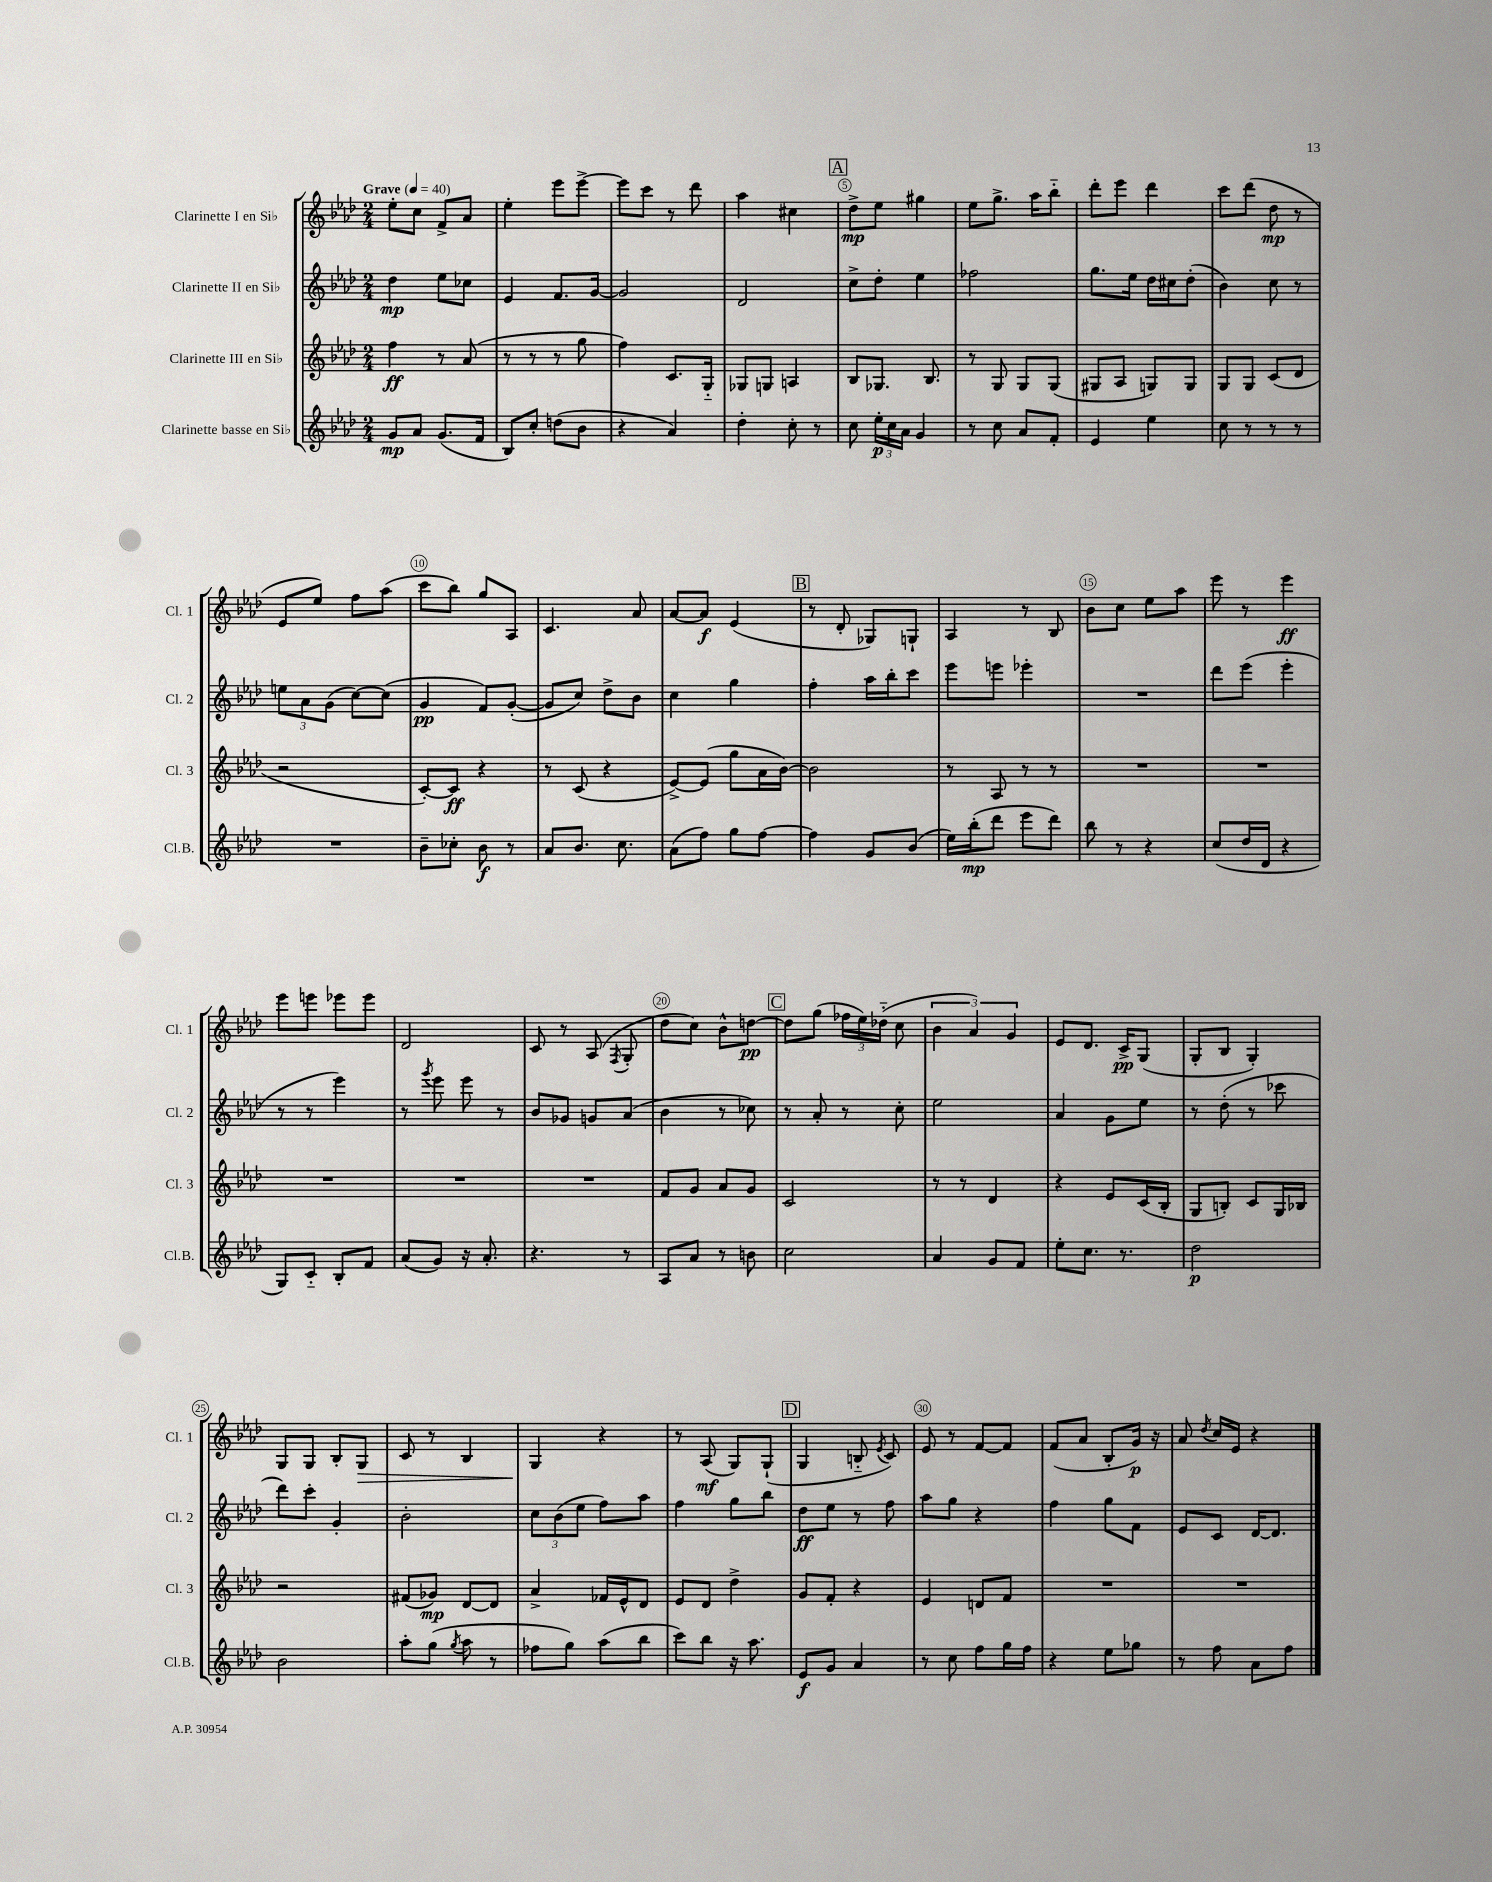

**kern	**dynam	**kern	**dynam	**kern	**dynam	**kern	**dynam
*part4	*part4	*part3	*part3	*part2	*part2	*part1	*part1
*staff4	*staff4	*staff3	*staff3	*staff2	*staff2	*staff1	*staff1
*I"Clarinette basse en Si♭	*	*I"Clarinette III en Si♭	*	*I"Clarinette II en Si♭	*	*I"Clarinette I en Si♭	*
*I'Cl.B.	*	*I'Cl. 3	*	*I'Cl. 2	*	*I'Cl. 1	*
*clefG2	*	*clefG2	*	*clefG2	*	*clefG2	*
*k[b-e-a-d-]	*	*k[b-e-a-d-]	*	*k[b-e-a-d-]	*	*k[b-e-a-d-]	*
*M2/4	*	*M2/4	*	*M2/4	*	*M2/4	*
*MM40	*	*MM40	*	*MM40	*	*MM40	*
=1	=1	=1	=1	=1	=1	=1	=1
!	!	!	!	!	!	!LO:TX:a:B:t=Grave	!
8g/L	mp	4ff\	ff	4dd-\	mp	8ee-'\L	.
8a-/J	.	.	.	.	.	8cc\J	.
(8.g/L	.	8r	.	8ee-\L	.	8f^/L	.
.	.	(8a-/	.	8cc-X\J	.	8a-/J	.
16f/Jk	.	.	.	.	.	.	.
=2	=2	=2	=2	=2	=2	=2	=2
8B-/L)	.	8r	.	4e-/	.	4ee-'\	.
8cc'/J	.	8r	.	.	.	.	.
(8ddn\L	.	8r	.	8.f/L	.	8eee-\L	.
8b-\J	.	8gg\	.	.	.	[8eee-^\J	.
.	.	.	.	[16g/Jk	.	.	.
=3	=3	=3	=3	=3	=3	=3	=3
4r	.	4ff\)	.	2g/]	.	8eee-\L]	.
.	.	.	.	.	.	8ccc\J	.
4a-/)	.	8.c/L	.	.	.	8r	.
.	.	.	.	.	.	8ddd-\	.
.	.	16G/Jk	.	.	.	.	.
=4	=4	=4	=4	=4	=4	=4	=4
4dd-'\	.	8G-X/L	.	2d-/	.	4aa-\	.
.	.	8Gn/J	.	.	.	.	.
8cc'\	.	4An/	.	.	.	4cc#X\	.
8r	.	.	.	.	.	.	.
!!LO:REH:place=s1:t=A
=5	=5	=5	=5	=5	=5	=5	=5
8cc\	.	8B-/L	.	8cc^\L	.	8dd-^\L	mp
24ee-'\LL	p	8.G-X/J	.	8dd-'\J	.	8ee-\J	.
24cc\	.	.	.	.	.	.	.
24a-\JJ	.	.	.	.	.	.	.
4g/	.	.	.	4ee-\	.	4gg#X\	.
.	.	8.B-/	.	.	.	.	.
=6	=6	=6	=6	=6	=6	=6	=6
8r	.	8r	.	2ff-X\	.	8ee-\L	.
8cc\	.	8G/	.	.	.	8.gg^\J	.
8a-/L	.	8G/L	.	.	.	.	.
.	.	.	.	.	.	16aa-\KL	.
8f'/J	.	(8G/J	.	.	.	8bb-\J	.
=7	=7	=7	=7	=7	=7	=7	=7
4e-/	.	8G#X/L	.	8.gg\L	.	8ddd-'\L	.
.	.	8A-/J	.	.	.	8eee-\J	.
.	.	.	.	16ee-\Jk	.	.	.
4ee-\	.	8Gn/L)	.	16dd-\LL	.	4ddd-\	.
.	.	.	.	16cc#X\J	.	.	.
.	.	8G/J	.	(8dd-'\J	.	.	.
=8	=8	=8	=8	=8	=8	=8	=8
8cc\	.	8G/L	.	4b-\)	.	8ccc\L	.
8r	.	8G/J	.	.	.	(8ddd-\J	.
8r	.	(8c/L	.	8cc\	.	8dd-\	mp
8r	.	8d-/J	.	8r	.	8r	.
!!LO:LB:g=z
=9	=9	=9	=9	=9	=9	=9	=9
2r	.	2r	.	12een\L	.	8e-/L	.
.	.	.	.	12a-\	.	.	.
.	.	.	.	.	.	8ee-/J)	.
.	.	.	.	(12g\J	.	.	.
.	.	.	.	[8cc\L)	.	8ff\L	.
.	.	.	.	(8cc\J]	.	(8aa-\J	.
=10	=10	=10	=10	=10	=10	=10	=10
8b-~\L	.	[8c'/L)	.	4g/	pp	8ccc\L	.
8cc-X'\J	.	8c/J]	ff	.	.	8bb-\J)	.
8b-\	f	4r	.	8f/L)	.	8gg/L	.
8r	.	.	.	([8g'/J	.	8A-/J	.
=11	=11	=11	=11	=11	=11	=11	=11
8a-/L	.	8r	.	8g/L]	.	4.c/	.
8.b-/J	.	(8c/	.	8cc/J)	.	.	.
.	.	4r	.	8dd-^\L	.	.	.
8.cc\	.	.	.	.	.	.	.
.	.	.	.	8b-\J	.	8a-/	.
=12	=12	=12	=12	=12	=12	=12	=12
(8a-\L	.	[8e-^/L)	.	4cc\	.	[8a-/L	.
8ff\J)	.	(8e-/J]	.	.	.	8a-/J]	f
8gg\L	.	8gg\L	.	4gg\	.	(4e-/	.
[8ff\J	.	16a-\L	.	.	.	.	.
.	.	[16b-\JJ)	.	.	.	.	.
!!LO:REH:place=s1:t=B
=13	=13	=13	=13	=13	=13	=13	=13
4ff\]	.	2b-\]	.	4ff'\	.	8r	.
.	.	.	.	.	.	8d-'/	.
8g/L	.	.	.	16aa-\LL	.	8G-X/L)	.
.	.	.	.	16bb-'\J	.	.	.
(8b-/J	.	.	.	8ccc\J	.	8Gn`/J	.
=14	=14	=14	=14	=14	=14	=14	=14
16ee-\LL)	.	8r	.	8eee-\L	.	4A-/	.
(16bb-'\J	mp	.	.	.	.	.	.
8ddd-\J	.	8A-/	.	8eeen\J	.	.	.
8eee-\L	.	8r	.	4eee-X'\	.	8r	.
8ddd-\J)	.	8r	.	.	.	8B-/	.
=15	=15	=15	=15	=15	=15	=15	=15
8bb-\	.	2r	.	2r	.	8b-\L	.
8r	.	.	.	.	.	8cc\J	.
4r	.	.	.	.	.	8ee-\L	.
.	.	.	.	.	.	8aa-\J	.
=16	=16	=16	=16	=16	=16	=16	=16
(8cc/L	.	2r	.	8ddd-\L	.	8eee-\	.
16dd-/L	.	.	.	(8eee-\J	.	8r	.
16d-/JJ	.	.	.	.	.	.	.
4r	.	.	.	4eee-'\	.	4eee-\	ff
!!LO:LB:g=z
=17	=17	=17	=17	=17	=17	=17	=17
8G/L)	.	2r	.	8r	.	8eee-\L	.
8c/J	.	.	.	8r	.	8eeen\J	.
8B-'/L	.	.	.	4eee-\)	.	8eee-X\L	.
8f/J	.	.	.	.	.	8eee-\J	.
=18	=18	=18	=18	=18	=18	=18	=18
(8a-/L	.	2r	.	8r	.	2d-/	.
.	.	.	.	8qggg/	.	.	.
8g/J)	.	.	.	8eee-\	.	.	.
16r	.	.	.	8eee-\	.	.	.
8.a-'/	.	.	.	.	.	.	.
.	.	.	.	8r	.	.	.
=19	=19	=19	=19	=19	=19	=19	=19
4.r	.	2r	.	8b-/L	.	8c/	.
.	.	.	.	8g-X/J	.	8r	.
.	.	.	.	8gn/L	.	(8A-/	.
.	.	.	.	.	.	8qF/	.
8r	.	.	.	(8a-/J	.	8G'/	.
=20	=20	=20	=20	=20	=20	=20	=20
8A-/L	.	8f/L	.	4b-\	.	8dd-\L	.
8a-/J	.	8g/J	.	.	.	8cc\J)	.
8r	.	8a-/L	.	8r	.	8b-^^\L	.
8bn\	.	8g/J	.	8cc-X\)	.	[8ddn\J	pp
!!LO:REH:place=s1:t=C
=21	=21	=21	=21	=21	=21	=21	=21
2cc\	.	2c/	.	8r	.	8dd\L]	.
.	.	.	.	8a-'/	.	(8gg\J	.
.	.	.	.	8r	.	24ff-X\LL	.
.	.	.	.	.	.	24ee-\)	.
.	.	.	.	.	.	(24dd-X\JJ	.
.	.	.	.	8cc'\	.	8cc\	.
=22	=22	=22	=22	=22	=22	=22	=22
4a-/	.	8r	.	2ee-\	.	6b-\	.
.	.	8r	.	.	.	.	.
.	.	.	.	.	.	6a-/)	.
8g/L	.	4d-/	.	.	.	.	.
.	.	.	.	.	.	6g/	.
8f/J	.	.	.	.	.	.	.
=23	=23	=23	=23	=23	=23	=23	=23
8ee-'\L	.	4r	.	4a-/	.	8e-/L	.
8.cc\J	.	.	.	.	.	8.d-/J	.
.	.	8e-/L	.	8g\L	.	.	.
8.r	.	.	.	.	.	16c^/KL	pp
.	.	(16c/L	.	8ee-\J	.	(8G/J	.
.	.	16B-'/JJ	.	.	.	.	.
=24	=24	=24	=24	=24	=24	=24	=24
2dd-\	p	8G/L	.	8r	.	8G'/L	.
.	.	8Bn'/J)	.	(8dd-'\	.	8B-/J	.
.	.	8c/L	.	8r	.	4G'/)	.
.	.	16G/L	.	8ccc-X\	.	.	.
.	.	16B-X/JJ	.	.	.	.	.
!!LO:LB:g=z
=25	=25	=25	=25	=25	=25	=25	=25
2b-\	.	2r	.	8ddd-\L)	.	8G/L	.
.	.	.	.	8ccc'\J	.	8G/J	.
.	.	.	.	4g'/	.	8B-'/L	.
!	!	!	!	!	!	!	!LO:HP:b
.	.	.	.	.	.	8G/J	>
=26	=26	=26	=26	=26	=26	=26	=26
8aa-'\L	.	(8f#X/L	.	2b-'\	.	8c/	.
(8gg\J	.	8g-X/J)	mp	.	.	8r	.
8qgg/	.	.	.	.	.	.	.
8aa-\	.	[8d-/L	.	.	.	4B-/	.
8r	.	8d-/J]	.	.	.	.	.
=27	=27	=27	=27	=27	=27	=27	=27
8ff-X\L	.	4a-^/	.	12cc\L	.	4G/	.
.	.	.	.	(12b-\	.	.	.
8gg\J)	.	.	.	.	.	.	.
.	.	.	.	12ee-\J	.	.	.
(8aa-\L	.	16f-X/LL	.	8ff\L)	.	4r	]
.	.	16e-^^/J	.	.	.	.	.
8bb-\J	.	8d-/J	.	8aa-\J	.	.	.
=28	=28	=28	=28	=28	=28	=28	=28
8ccc\L)	.	8e-/L	.	4ff\	.	8r	.
8bb-\J	.	8d-/J	.	.	.	(8A-/	mf
16r	.	4dd-^\	.	8gg\L	.	8G/L)	.
8.aa-\	.	.	.	.	.	.	.
.	.	.	.	8bb-\J	.	(8G`/J	.
!!LO:REH:place=s1:t=D
=29	=29	=29	=29	=29	=29	=29	=29
8e-/L	f	8g/L	.	8dd-\L	ff	4G/	.
8g/J	.	8f'/J	.	8ee-\J	.	.	.
4a-/	.	4r	.	8r	.	8Bn/	.
.	.	.	.	.	.	8qe-/	.
.	.	.	.	8ff\	.	8c/)	.
=30	=30	=30	=30	=30	=30	=30	=30
8r	.	4e-/	.	8aa-\L	.	8e-/	.
8cc\	.	.	.	8gg\J	.	8r	.
8ff\L	.	8dn/L	.	4r	.	[8f/L	.
16gg\L	.	8f/J	.	.	.	8f/J]	.
16ff\JJ	.	.	.	.	.	.	.
=31	=31	=31	=31	=31	=31	=31	=31
4r	.	2r	.	4ff\	.	(8f/L	.
.	.	.	.	.	.	8a-/J	.
8ee-\L	.	.	.	8gg\L	.	8B-'/L	.
8gg-X\J	.	.	.	8f\J	.	16g/Jk)	p
.	.	.	.	.	.	16r	.
=32	=32	=32	=32	=32	=32	=32	=32
8r	.	2r	.	8e-/L	.	8a-/	.
.	.	.	.	.	.	8qdd-/	.
8ff\	.	.	.	8c/J	.	16cc/LL	.
.	.	.	.	.	.	16e-/JJ	.
8a-\L	.	.	.	[16d-/KL	.	4r	.
.	.	.	.	8.d-/J]	.	.	.
8ff\J	.	.	.	.	.	.	.
==	==	==	==	==	==	==	==
*-	*-	*-	*-	*-	*-	*-	*-
